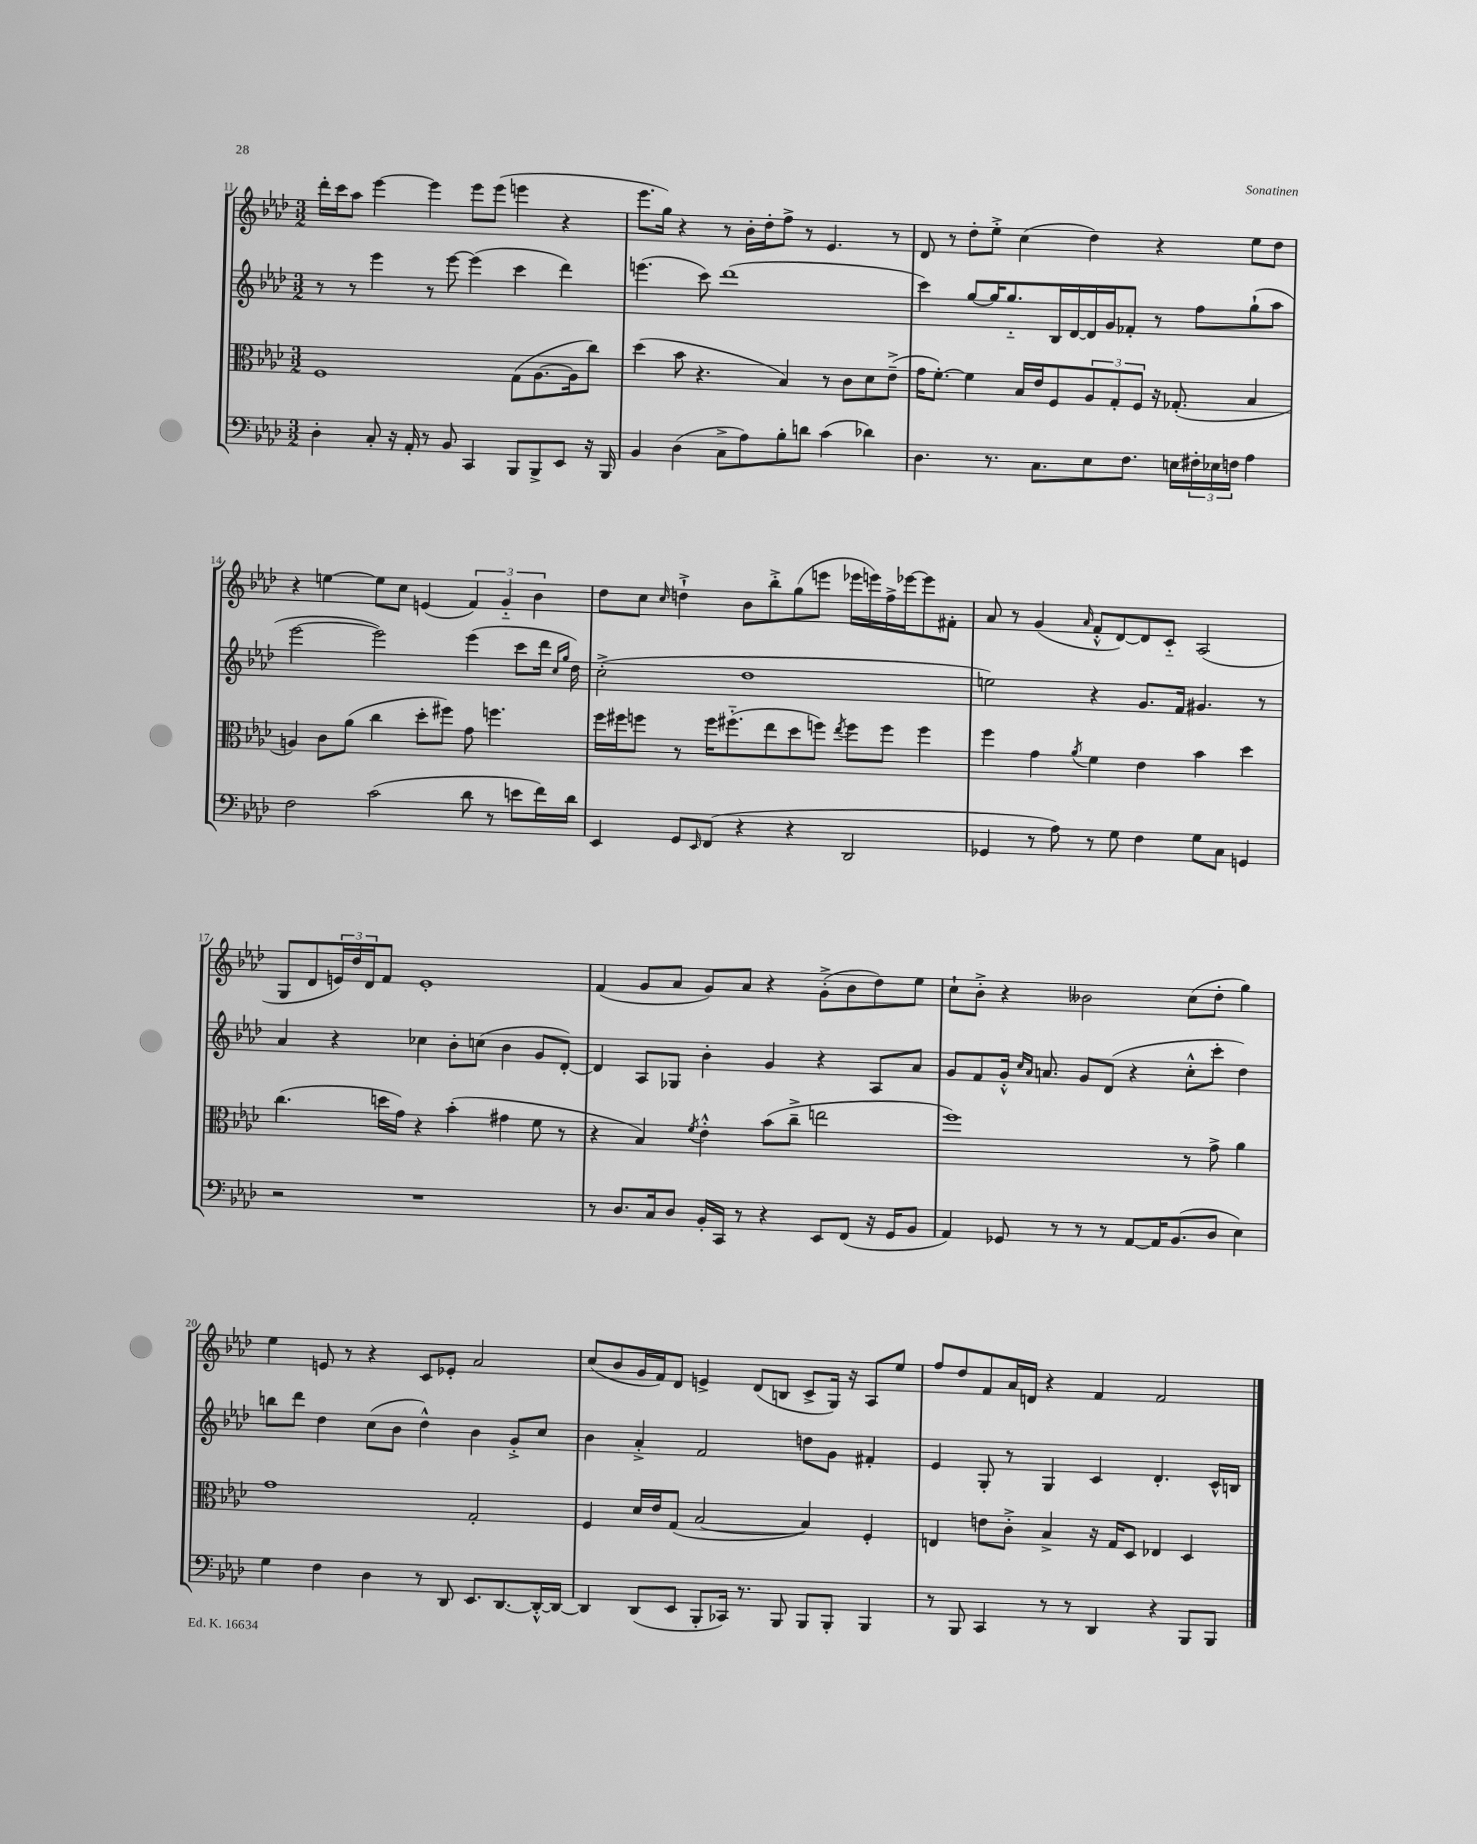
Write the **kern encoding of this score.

**kern	**kern	**kern	**kern
*part4	*part3	*part2	*part1
*staff4	*staff3	*staff2	*staff1
*clefF4	*clefC3	*clefG2	*clefG2
*k[b-e-a-d-]	*k[b-e-a-d-]	*k[b-e-a-d-]	*k[b-e-a-d-]
*M3/2	*M3/2	*M3/2	*M3/2
=11	=11	=11	=11
4D-'\	1F	8r	16ddd-'\LL
.	.	.	16ccc\J
.	.	8r	8aa-\J
8C'/	.	4eee-\	[4eee-\
16r	.	.	.
16AA-'/	.	.	.
8r	.	8r	4eee-\]
8BB-/	.	[8eee-\	.
4CC/	.	(4eee-\]	8eee-\L
.	.	.	(8eee-\J
8BBB-/L	(8G\L	4ccc\	4eeen\
8BBB-^/	[8.A-\	.	.
8EE-/J	.	4ddd-\)	4r
.	16A-\k]	.	.
16r	8cc\J)	.	.
16BBB-/	.	.	.
=12	=12	=12	=12
4BB-/	(4dd-\	(4.eeen\	8.eee-\L
.	.	.	16gg\Jk)
(4D-\	8b-\	.	4r
.	4.r	8ccc\)	.
8C^\L	.	(1ddd-	8r
8A-\)	.	.	16b-'\LL
.	.	.	16dd-'\J
8B-'\	4B-/)	.	8ff^\J
8dn\J	.	.	8r
(4c\	8r	.	4.e-/
.	8c\L	.	.
4d-X\)	8d-\	.	.
.	(8e-~^\J	.	8r
=13	=13	=13	=13
4.D-\	16g\KL	4ccc\)	8d-/
.	[8.f'\J)	.	.
.	.	.	8r
.	4f\]	[8gg/L	8dd-'\L
8.r	.	16gg/K]	8ee-'^\J
.	.	8.gg/	.
.	16B-/LL	.	(4cc\
8.C\L	16e-/J	.	.
.	8F/	16B-/L	.
.	.	[16d-/	.
8E-\	12A-/	16d-/]	4dd-\)
.	.	16g/J	.
.	12G'/	.	.
8.F\J	.	8f-X'/J	.
.	12F/J	.	.
.	16r	8r	4r
16En\LL	(8.G-X'/	.	.
24F#X'\	.	8ff\L	.
24E-X\	.	.	.
24Fn\JJ	.	.	.
4A-\	4B-/	(8gg`\	8ee-\L
.	.	8aa-\J	8dd-\J
!!LO:LB:g=z
=14	=14	=14	=14
2F\	4An/)	[2eee-\	4r
.	8c\L	.	[4een\
.	(8a-\J	.	.
(2c\	4cc\	2eee-\])	8ee\L]
.	.	.	8cc\J
.	8dd-'\L	.	(4en/
.	8ff#X\J)	.	.
8d-\	8g\	(4eee-\	6f/)
8r	4.ffn\	.	.
.	.	.	6g/
8en\L	.	8ccc\L	.
.	.	.	6b-\
16f\L)	.	16ddd-\Jk	.
.	.	16qqcc/LL	.
.	.	16qqgg/JJ	.
16d-\JJ	.	16dd-\)	.
=15	=15	=15	=15
4EE-/	16ff\LL	(2cc'^\	8dd-\L
.	16ff#X\J	.	.
.	8ffn\J	.	8cc\J
.	.	.	16qqcc/
8GG/L	8r	.	4ddn`^\
16qqEE-/	.	.	.
(8FF/J	16ff\KL	.	.
.	(8.ff#X\	.	.
4r	.	1dd-	8b-\L
.	8ee-\	.	8bb-'^\
4r	8dd-\	.	(8gg\
.	8ffn\J)	.	8eeen\J
.	8qee-/	.	.
2DD-/	8ff\L	.	16eee-X\LL
.	.	.	16eeen\)
.	8ff\J	.	16ff^\
.	.	.	[16eee-X\J
.	4ff\	.	8eee-\]
.	.	.	8f#X'\J
=16	=16	=16	=16
4GG-X/	4ff\	2een\)	8a-/
.	.	.	8r
8r	4g\	.	(4g/
8A-\)	.	.	.
.	8qa-/	.	16qqa-/
8r	4f\	4r	8f'^^/L
8G\	.	.	[8d-/)
4F\	4e-\	8.g/L	8d-/]
.	.	.	8c/J
.	.	16f/Jk	.
8G\L	4b-\	4.g#X/	(2A-/
8C\J	.	.	.
4GGn/	4dd-\	.	.
.	.	8r	.
!!LO:LB:g=z
=17	=17	=17	=17
2r	(4.cc\	4a-/	8G/L
.	.	.	8d-/
.	.	4r	24en/L)
.	.	.	24dd-/
.	.	.	24d-/J
.	16ddn\LL	.	8f/J
.	16g\JJ)	.	.
1r	4r	4cc-X\	1e'
.	(4b-'\	8b-'\L	.
.	.	(8ccn\J	.
.	4g#X\	4b-\	.
.	8f\	8g/L	.
.	8r	[8d-'/J)	.
=18	=18	=18	=18
8r	4r	4d-/]	(4f/
8.D-/L	.	.	.
.	4B-/)	8A-/L	8g/L
16C/k	.	.	.
8D-/J	.	8G-X/J	8a-/J
.	8qf/	.	.
16BB-'/LL	4e-'^^\	4b-'\	8g/L)
16CC/JJ	.	.	.
8r	.	.	8a-/J
4r	(8b-\L	4g/	4r
.	8cc~^\J	.	.
8EE-/L	2een\	4r	(8g'^\L
(8FF/J	.	.	8b-\
16r	.	8A-/L	8dd-\)
16GG/KL	.	.	.
8BB-/J	.	8a-/J	8ee-\J
=19	=19	=19	=19
4AA-/)	1ff)	8g/L	8cc`\L
.	.	8f/	8b-'^\J
8GG-X/	.	16g'^^/Jk	4r
.	.	16qqcc/LL	.
.	.	16qqa-/JJ	.
.	.	8.an/	.
8r	.	.	.
8r	.	8g/L	2b--X\
8r	.	(8d-/J	.
[8AA-/L	.	4r	.
16AA-/K]	.	.	.
(8.BB-/	.	.	.
.	8r	8cc'^^\L	(8cc\L
8D-/J	8g^\	8ccc'\J	8dd-'\J
4E-\)	4a-\	4dd-\)	4gg\)
!!LO:LB:g=z
=20	=20	=20	=20
4G\	1g	8bbn\L	4ee-\
.	.	8ddd-\J	.
4F\	.	4dd-\	8en/
.	.	.	8r
4D-\	.	(8cc\L	4r
.	.	8b-\J	.
8r	.	4dd-^^\)	8c/L
8DD-/	.	.	8e-X'/J
8.EE-/L	2G'/	4b-\	2a-/
[8.DD-/	.	.	.
.	.	8g'^/L	.
16DD-'^^/L_	.	8cc/J	.
16DD-/JJ_	.	.	.
=21	=21	=21	=21
4DD-/]	4F/	4b-\	(8cc/L
.	.	.	8b-/
(8DD-/L	16d-/LL	4a-'^/	16g/L
.	16e-/J	.	16f/J)
8EE-/J	(8G/J	.	8d-/J
8BBB-'/L	[2B-/	2f/	4en^/
16CC-X/Jk)	.	.	.
8.r	.	.	.
.	.	.	(8d-/L
8BBB-/	.	.	8Bn/J
8BBB-/L	4B-/])	8ddn\L	8c^/L
8BBB-'/J	.	8g\J	16G/Jk)
.	.	.	16r
4BBB-/	4F'/	4f#X'/	8A-/L
.	.	.	8ee-/J
=22	=22	=22	=22
8r	4En/	4e-/	8ff/L
8BBB-/	.	.	8dd-/
4CC/	8en\L	8G'/	8f/
.	8c'^\J	8r	16a-/L
.	.	.	16dn/JJ
8r	4B-^/	4G/	4r
8r	.	.	.
4DD-/	16r	4c/	4f/
.	16G/KL	.	.
.	8D-/J	.	.
4r	4E-X/	4.d-'/	2f/
8BBB-/L	4D-/	.	.
8BBB-/J	.	16c^^/LL	.
.	.	16Bn/JJ	.
==	==	==	==
*-	*-	*-	*-
